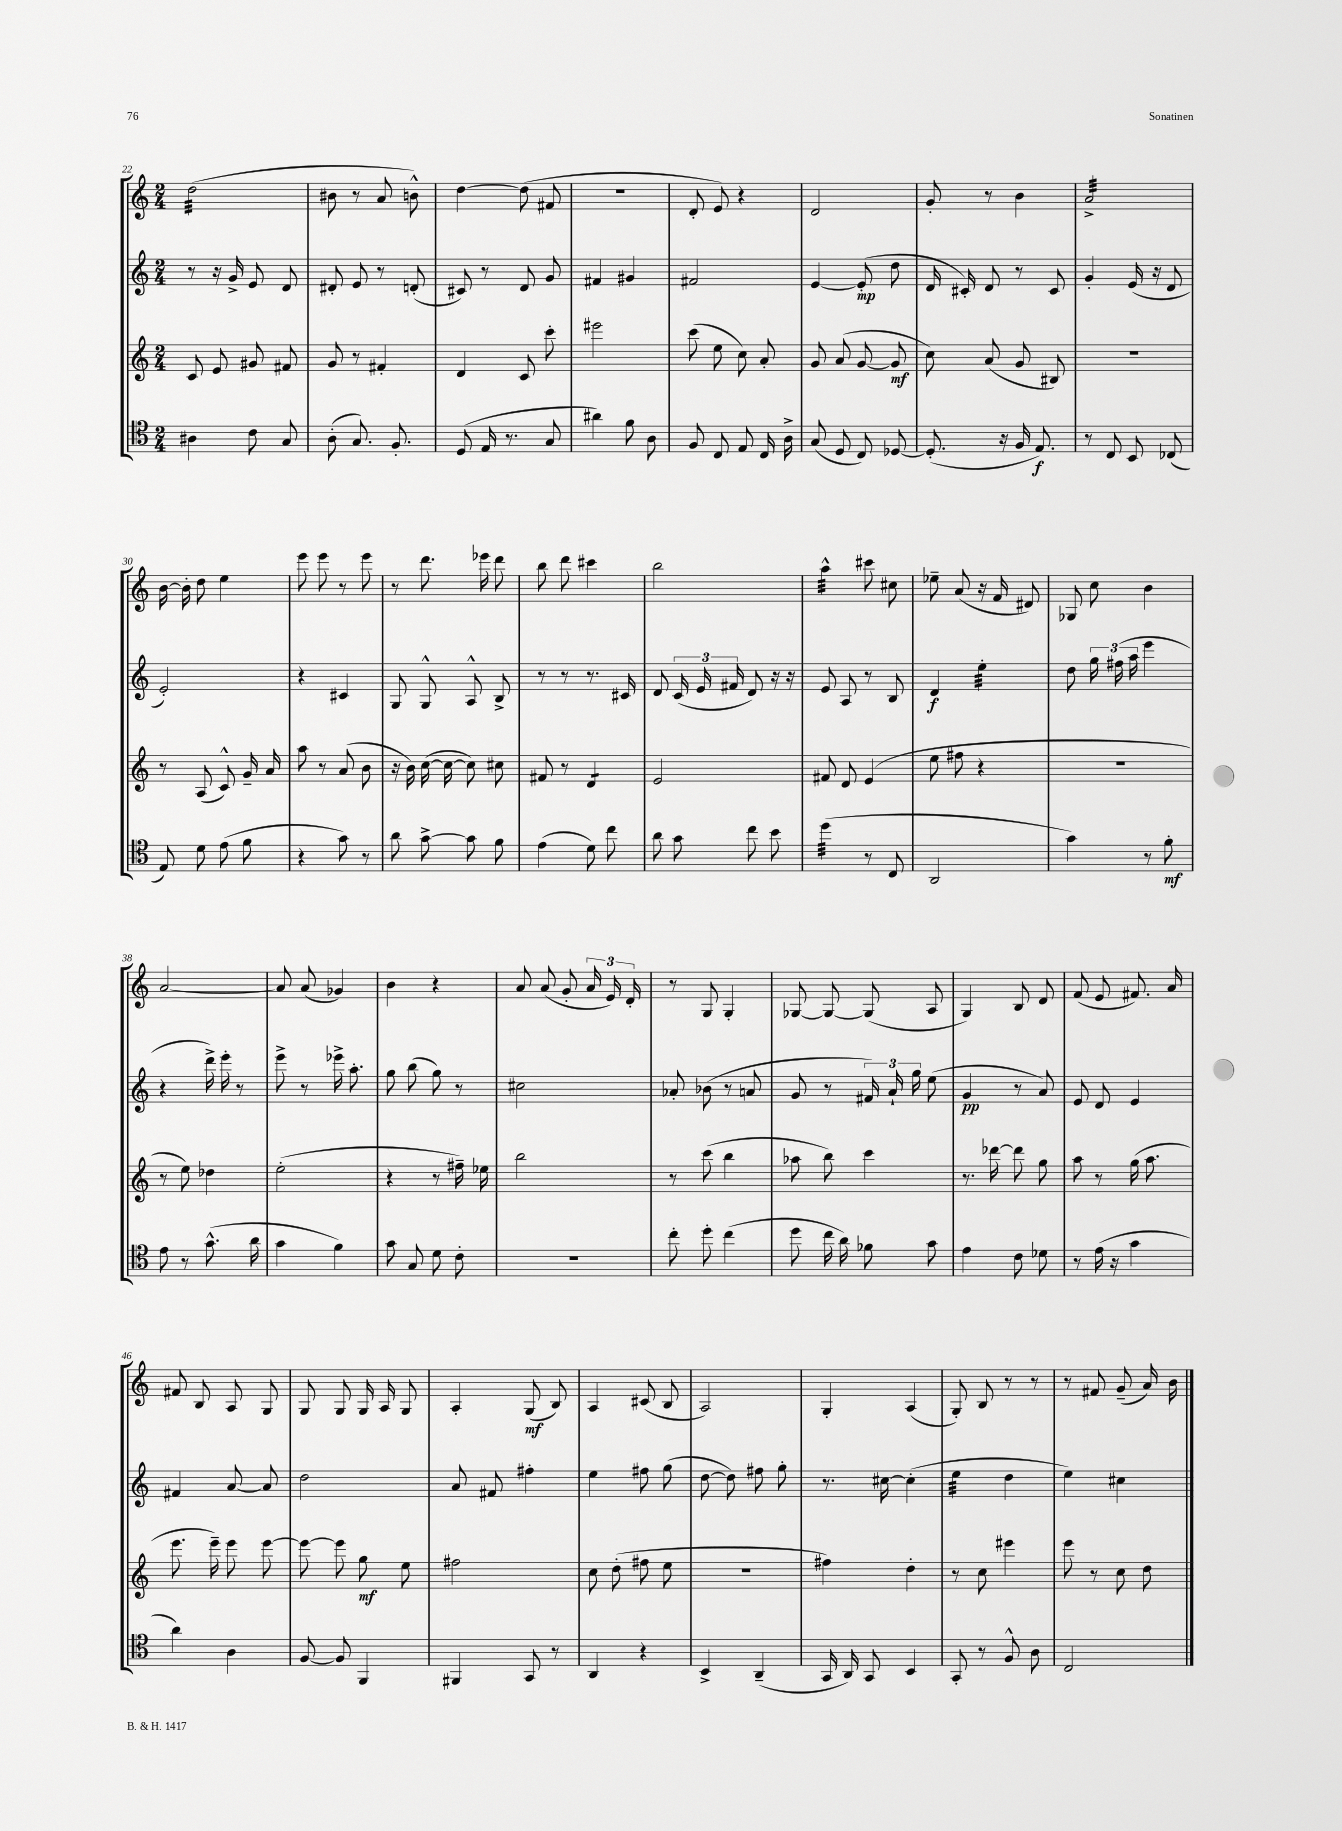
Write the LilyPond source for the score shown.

<<
\new StaffGroup <<
\new Staff = "s0" {
    \clef treble \key c \major \numericTimeSignature \time 2/4
    \autoBeamOff d''2:32( |
    bis'8 r8 a'8 b'8-^) |
    d''4~ d''8( fis'8 |
    r2 |
    d'8-. e'8) r4 |
    d'2 |
    g'8-. r8 b'4 |
    a'2:32-> |
    b'16~ b'16-. d''8 e''4 |
    e'''8 e'''8 r8 e'''8 |
    r8 d'''8. ees'''16 d'''8 |
    b''8 d'''8 cis'''4 |
    b''2 |
    a''4:32-^ cis'''8 cis''8 |
    ees''8-- a'8( r16 f'16 dis'8) |
    ges8 c''8 b'4 |
    a'2~ |
    a'8 a'8( ges'4) |
    b'4 r4 |
    a'8 a'8( g'8-. \tuplet 3/2 { a'16 e'16) d'16-. } |
    r8 g8 g4-. |
    ges8~ ges8~ ges8( a8 |
    g4) b8 d'8 |
    f'8( e'8 fis'8.) a'16 |
    fis'8 b8 a8 g8 |
    g8 g8 g16 a16 g8 |
    a4-. g8\mf( b8) |
    a4 cis'8( b8 |
    a2) |
    g4-. a4( |
    g8-.) b8 r8 r8 |
    r8 fis'8 g'8--( a'16) b'16 \bar "|." |
}
\new Staff = "s1" {
    \clef treble \key c \major \numericTimeSignature \time 2/4
    \autoBeamOff r8 r16 g'16-> e'8 d'8 |
    dis'8-. e'8 r8 d'8-.( |
    cis'8) r8 d'8 g'8 |
    fis'4 gis'4 |
    fis'2 |
    e'4~ e'8-.\mp( d''8 |
    d'16 cis'16-.) d'8 r8 cis'8 |
    g'4-. e'16( r16 d'8 |
    e'2-.) |
    r4 cis'4 |
    g8 g8-^ a8-^ b8-> |
    r8 r8 r8. cis'16 |
    d'8 \tuplet 3/2 { c'16( e'16 fis'16 } d'8) r16 r16 |
    e'8 a8 r8 b8 |
    d'4\f e''4:32-. |
    d''8 \tuplet 3/2 { g''16 fis''16( a''16 } e'''4 |
    r4 d'''16->) e'''16-. r8 |
    e'''8-> r8 ees'''16-> a''8.-. |
    g''8 b''8( g''8) r8 |
    cis''2 |
    aes'8-. bes'8( r8 a'8 |
    g'8 r8 \tuplet 3/2 { fis'16) a'16-! g''16 } e''8( |
    g'4\pp r8 a'8) |
    e'8 d'8 e'4 |
    fis'4 a'8~ a'8 |
    d''2 |
    a'8 fis'8 fis''4-. |
    e''4 fis''8 g''8( |
    d''8~ d''8) fis''8 g''8-. |
    r8. cis''16~ cis''4-.( |
    e''4:32 d''4 |
    e''4) cis''4 \bar "|." |
}
\new Staff = "s2" {
    \clef treble \key c \major \numericTimeSignature \time 2/4
    \autoBeamOff c'8 e'8 gis'8 fis'8 |
    g'8 r8 fis'4-. |
    d'4 c'8 c'''8-. |
    eis'''2 |
    c'''8( e''8 c''8) a'8-. |
    g'8 a'8( g'8~ g'8\mf |
    c''8) a'8( g'8 bis8) |
    R2 |
    r8 a8( c'8-^) g'16-- a'16 |
    a''8 r8 a'8( b'8 |
    r16 b'16) c''16~( c''16~ c''8) cis''8 |
    fis'8 r8 d'4:8 |
    e'2 |
    fis'8 d'8 e'4( |
    e''8 fis''8 r4 |
    R2 |
    r8 e''8) des''4 |
    e''2-.( |
    r4 r8 fis''16--) ees''16 |
    b''2 |
    r8 c'''8( b''4 |
    aes''8 b''8) c'''4 |
    r8. des'''16~ des'''8 g''8 |
    a''8 r8 g''16( a''8. |
    e'''8. e'''16--) e'''8 e'''8~ |
    e'''8~ e'''8 g''8\mf e''8 |
    fis''2 |
    c''8 d''8-.( fis''8 e''8 |
    R2 |
    fis''4) d''4-. |
    r8 c''8 eis'''4 |
    e'''8 r8 c''8 d''8 \bar "|." |
}
\new Staff = "s3" {
    \clef tenor \key c \major \numericTimeSignature \time 2/4
    \autoBeamOff ais4 c'8 g8 |
    a8-.( g8.) f8.-. |
    d8( e16 r8. g8 |
    ais'4) f'8 a8 |
    f8 c8 e8 c16 a16-> |
    g8( d8 c8) des8~ |
    des8.-.( r16 f16 e8.\f) |
    r8 c8 b,8 ces8( |
    e8) d'8 e'8( f'8 |
    r4 g'8) r8 |
    a'8 g'8~-> g'8 f'8 |
    e'4( d'8) c''8 |
    a'8 g'8 c''8 b'8 |
    d''4:32( r8 c8 |
    a,2 |
    g'4) r8 f'8-.\mf |
    e'8 r8 g'8.-^( a'16 |
    g'4 f'4) |
    g'8 g8 d'8 c'8-. |
    r2 |
    c''8-. d''8-. c''4( |
    d''8 c''16 a'16) fes'8 g'8 |
    e'4 c'8 des'8 |
    r8 e'16( r16 g'4 |
    a'4) a4 |
    f8~ f8 f,4 |
    fis,4 g,8 r8 |
    a,4 r4 |
    b,4-> a,4--( |
    g,16 a,16) g,8 b,4 |
    g,8-. r8 f8-^ a8 |
    c2 \bar "|." |
}
>>
>>
\layout { \context { \Score currentBarNumber = #22 } }
